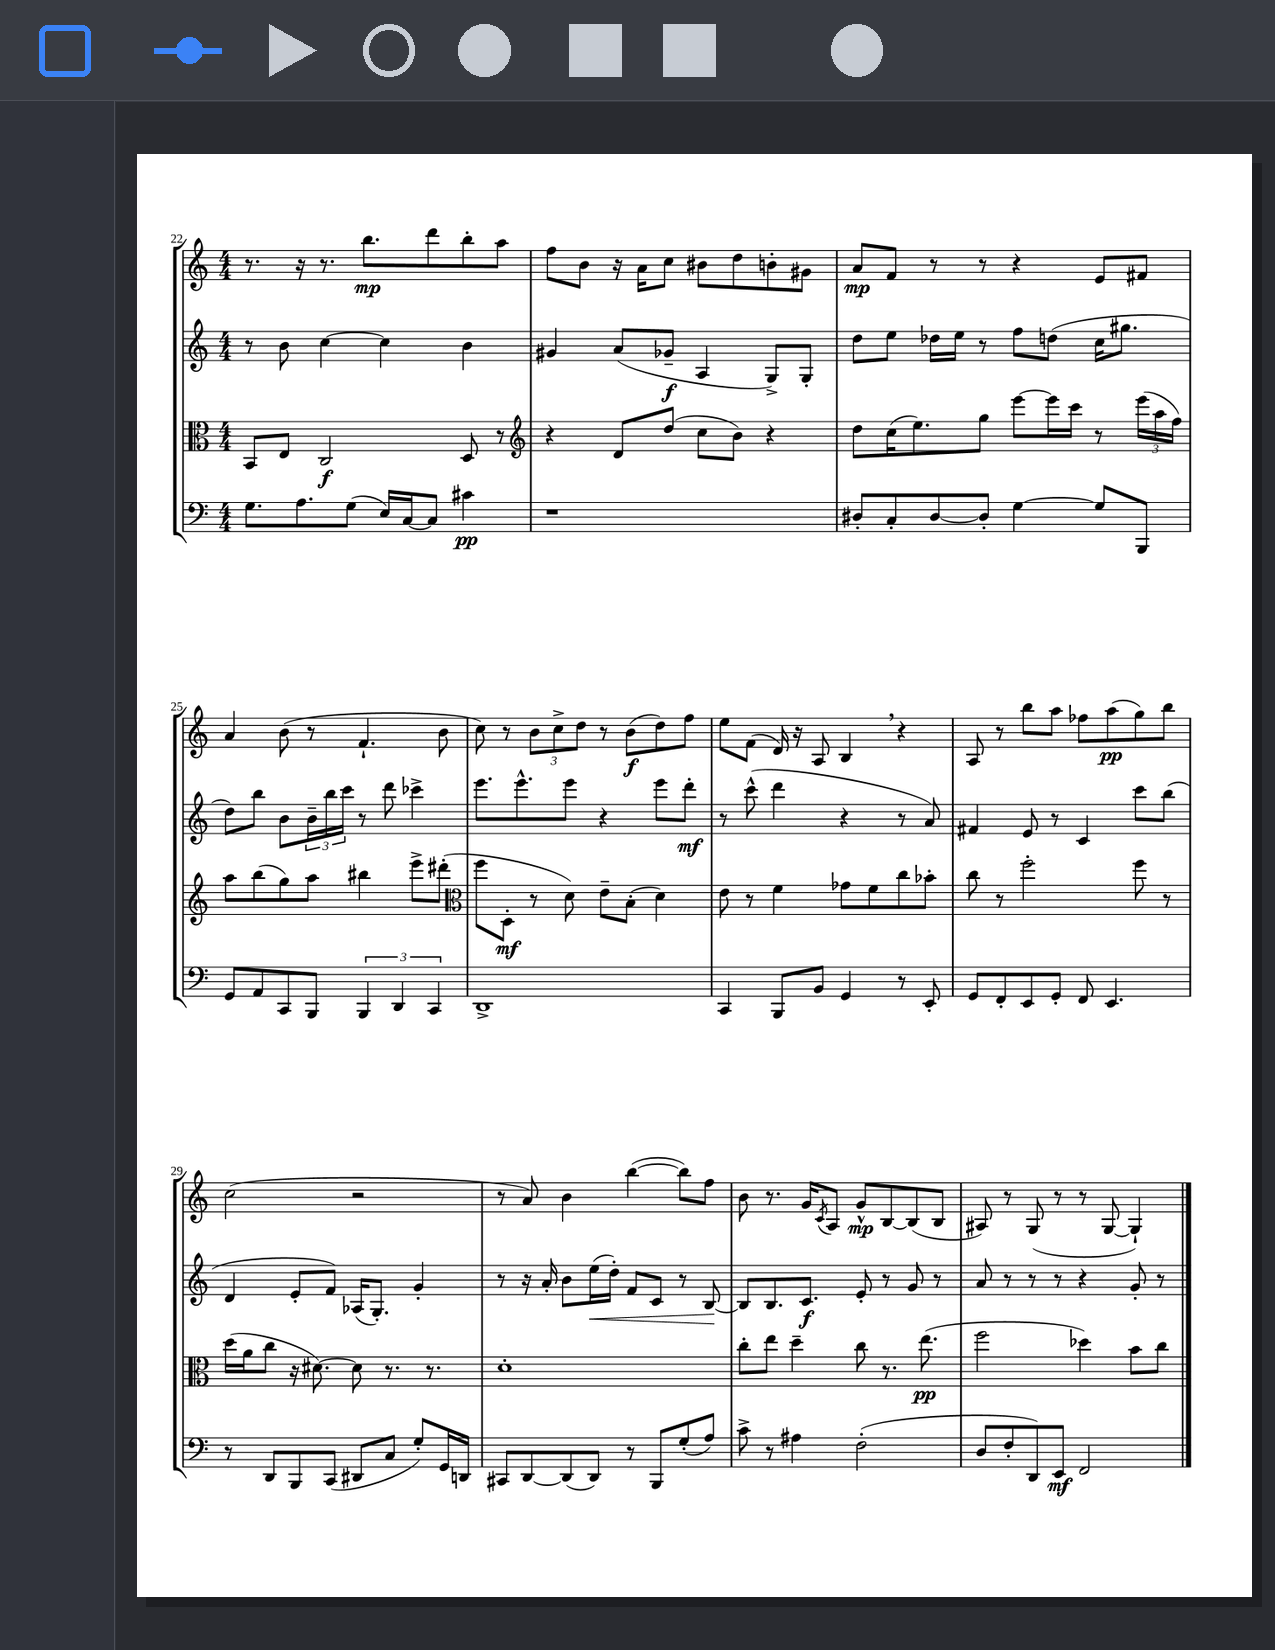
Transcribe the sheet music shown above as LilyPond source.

<<
\new StaffGroup <<
\new Staff = "s0" {
    \clef treble \key c \major \numericTimeSignature \time 4/4
    r8. r16 r8. b''8.\mp d'''8 b''8-. a''8 |
    f''8 b'8 r16 a'16 c''8 bis'8 d''8 b'8-. gis'8 |
    a'8\mp f'8 r8 r8 r4 e'8 fis'8 |
    a'4 b'8( r8 f'4.-! b'8 |
    c''8) r8 \tuplet 3/2 { b'8 c''8-> d''8 } r8 b'8\f( d''8) f''8 |
    e''8 f'8( d'16) r16 a8 b4 \breathe r4 |
    a8 r8 b''8 a''8 fes''8 a''8\pp( g''8) b''8 |
    c''2( r2 |
    r8 a'8) b'4 b''4~( b''8) f''8 |
    b'8 r8. g'16 \acciaccatura { c'8 } a8 g'8-^\mp b8~ b8( b8 |
    ais8) r8 g8( r8 r8 g8~ g4-!) \bar "|." |
}
\new Staff = "s1" {
    \clef treble \key c \major \numericTimeSignature \time 4/4
    r8 b'8 c''4~ c''4 b'4 |
    gis'4 a'8( ges'8--\f a4 g8->) g8-. |
    d''8 e''8 des''16 e''16 r8 f''8 d''8( c''16 gis''8. |
    d''8) b''8 b'8 \tuplet 3/2 { b'16-- b''16 c'''16 } r8 d'''8 ces'''4-> |
    e'''8. e'''8.-^ e'''8 r4 e'''8 d'''8-.\mf |
    r8 c'''8-^( d'''4 r4 r8 a'8) |
    fis'4 e'8 r8 c'4 c'''8 b''8( |
    d'4 e'8-. f'8) aes16( g8.-.) g'4-. |
    r8 r16 a'16-. b'8 e''16\<( d''16-.) f'8 c'8 r8 b8~\! |
    b8 b8. c'8.\f e'8-. r8 g'8 r8 |
    a'8 r8 r8 r8 r4 g'8-. r8 \bar "|." |
}
\new Staff = "s2" {
    \clef alto \key c \major \numericTimeSignature \time 4/4
    b,8 e8 c2\f d8 r8 |
    \clef treble r4 d'8 d''8( c''8 b'8) r4 |
    d''8 c''16( e''8.) g''8 e'''8~ e'''16 c'''16 r8 \tuplet 3/2 { e'''16( a''16 f''16) } |
    a''8 b''8( g''8) a''8 bis''4 e'''8-> dis'''8-.( |
    \clef alto f''8 d8-.\mf r8 d'8) e'8-- b8-.( d'4) |
    e'8 r8 f'4 ges'8 f'8 c''8 bes'8-. |
    c''8 r8 f''2-. f''8 r8 |
    d''16( a'16 c''8 r16 dis'8.~) dis'8 r8. r8. |
    d'1-. |
    c''8-. e''8 d''4-- c''8 r8. e''8.\pp( |
    f''2 des''4) b'8 c''8 \bar "|." |
}
\new Staff = "s3" {
    \clef bass \key c \major \numericTimeSignature \time 4/4
    g8. a8. g8( e16) c16~ c8 cis'4\pp |
    r1 |
    dis8-. c8-. dis8~ dis8-. g4~ g8 b,,8 |
    g,8 a,8 c,8 b,,8 \tuplet 3/2 { b,,4 d,4 c,4 } |
    d,1-> |
    c,4 b,,8 b,8 g,4 r8 e,8-. |
    g,8 f,8-. e,8 g,8-. f,8 e,4. |
    r8 d,8 b,,8 c,8( dis,8 c8 g8-.) g,16 d,16 |
    cis,8 d,8~ d,8( d,8) r8 b,,8 g8-.( a8) |
    c'8-> r8 ais4 f2-.( |
    d8 f8-. d,8) e,8\mf f,2 \bar "|." |
}
>>
>>
\layout { \context { \Score currentBarNumber = #22 } }
